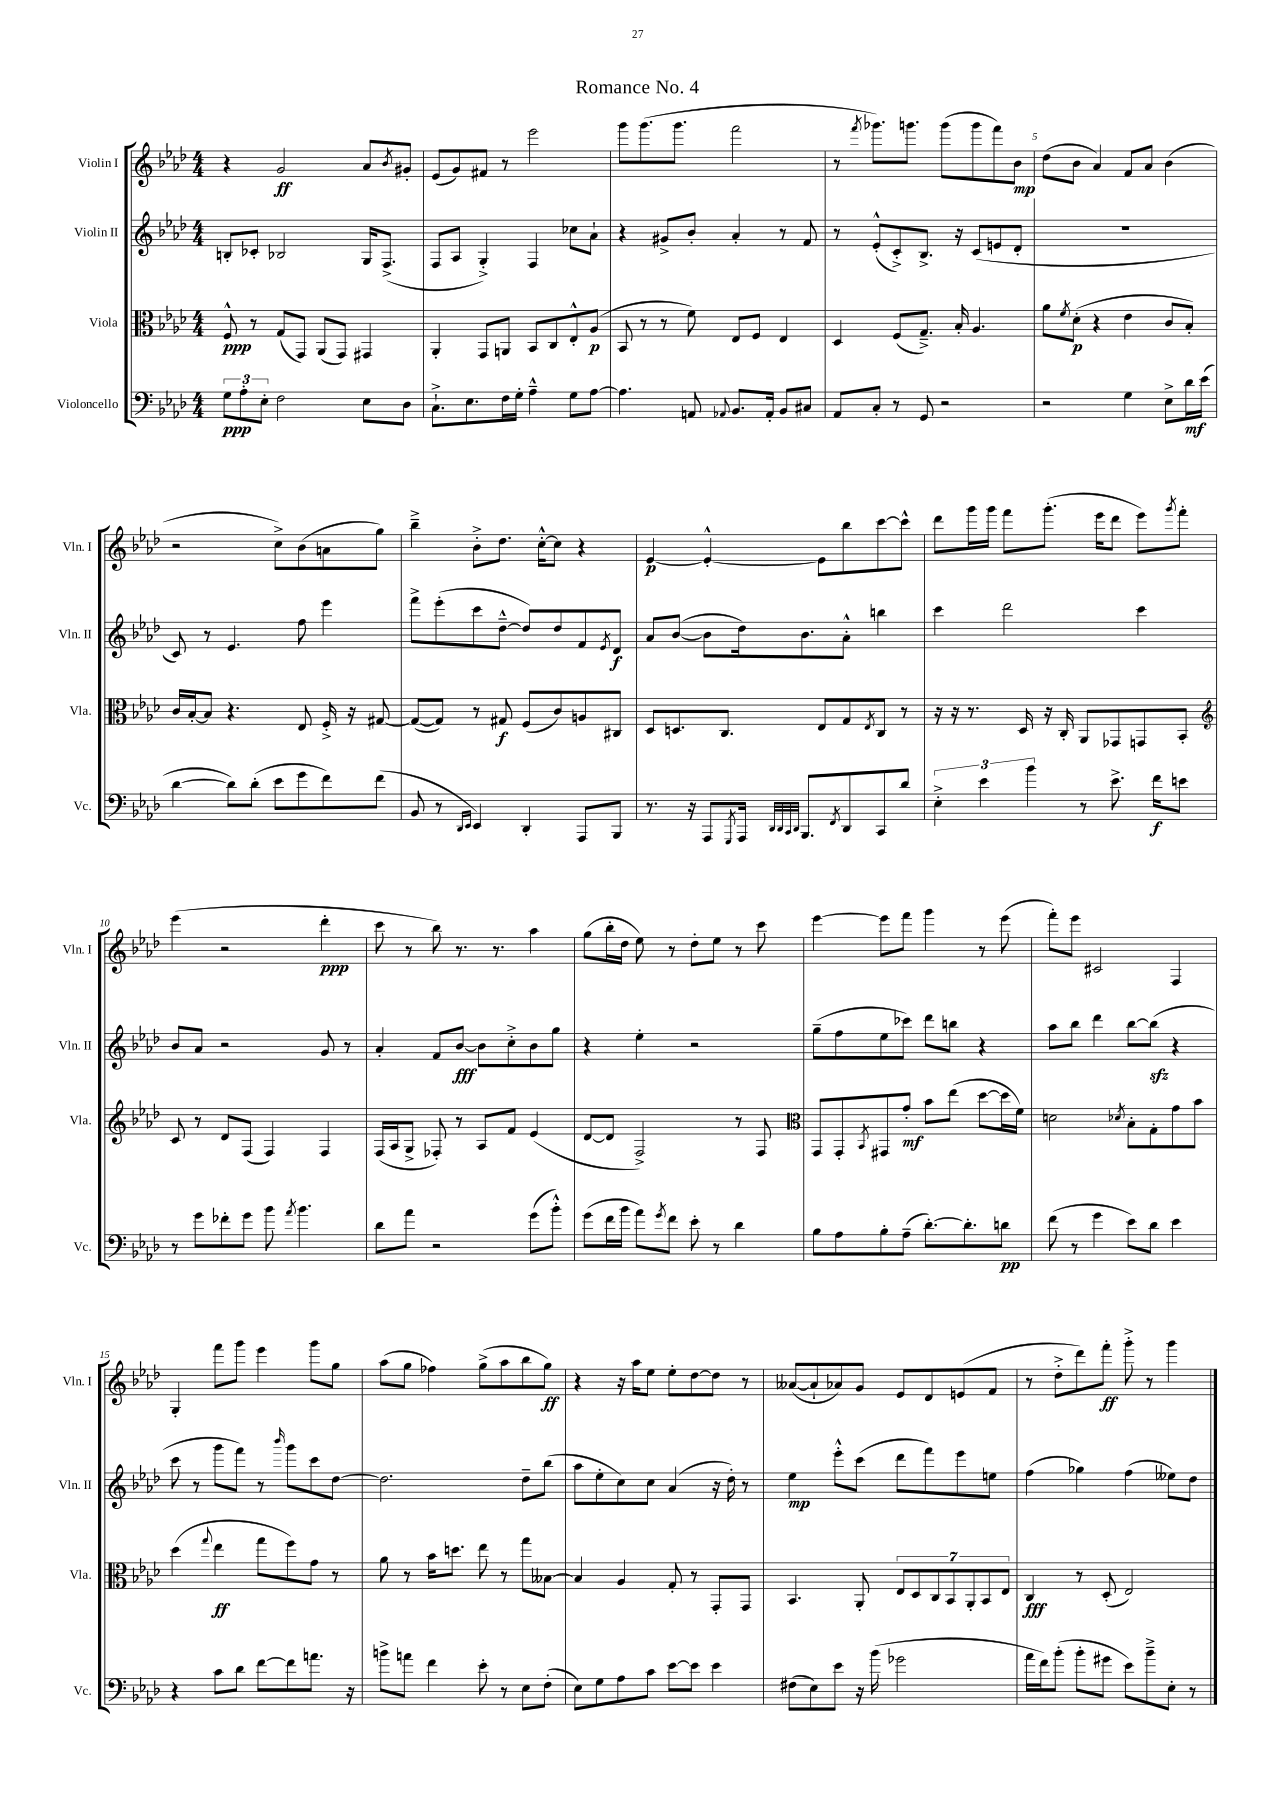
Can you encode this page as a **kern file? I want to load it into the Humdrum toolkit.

**kern	**kern	**kern	**kern
*staff4	*staff3	*staff2	*staff1
*clefF4	*clefC3	*clefG2	*clefG2
*k[b-e-a-d-]	*k[b-e-a-d-]	*k[b-e-a-d-]	*k[b-e-a-d-]
*M4/4	*M4/4	*M4/4	*M4/4
12G\L	8F^^/	8B'/L	4r
12A-'\	.	.	.
.	8r	8c-'/J	.
12E-'\J	.	.	.
2F\	(8G/L	2B-/	2g/
.	8GG/J)	.	.
.	(8AA-/L	.	.
.	8GG/J)	.	.
8E-\L	4GG#/	16G/LK	8a-/L
.	.	(8.F^/J	.
.	.	.	8qb-/
8D-\J	.	.	8g#'/J
=	=	=	=
8.C`^\L	4AA-'/	8F/L	(8e-/L
.	.	8A-/J	8g/)
8.E-\	.	.	.
.	8GG/L	4G'^/)	8f#/J
16F\L	8AA/J	.	8r
16G'\JJ	.	.	.
4A-~^^\	8BB-/L	4F/	2eee-\
.	8C/	.	.
8G\L	8E-'^^/	8cc-\L	.
[8A-\J	(8A-/J	8a-`\J	.
=	=	=	=
4.A-\]	8BB-/	4r	8ggg\L
.	8r	.	(8.ggg\
.	8r	8g#^/L	.
.	.	.	8.ggg\J
8AA/	8f\)	8b-'/J	.
8qqAA-/	.	.	.
8.BB-/L	8E-/L	4a-'/	2fff\
.	8F/J	.	.
16AA-'/Jk	.	.	.
8BB-/L	4E-/	8r	.
8C#/J	.	8f/	.
=	=	=	=
8AA-/L	4D-/	8r	8r
.	.	.	8qfff/
8C'/J	.	(8e-'^^/L	8.ggg-\L)
8r	(8F/L	8c'^/)	.
.	.	.	8.ggg\J
8GG/	8.G~^/J)	8.B-^/J	.
2r	.	.	(8ggg\L
.	16B-'/	16r	.
.	4.A-/	(8c/L	8ggg\
.	.	8e/	8fff\)
.	.	8d-'/J	8b-\J
=	=	=	=
2r	8a-\L	1r	(8dd-\L
.	8qf/	.	.
.	(8d-'\J	.	8b-\J
.	4r	.	4a-/)
4G\	4e-\	.	8f/L
.	.	.	8a-/J
8E-^\L	8c/L	.	(4b-\
16d-\L	8B-'/J)	.	.
(16e-\JJ	.	.	.
=	=	=	=
[4d-\	16c/LL	8c/)	2r
.	[16B-'/J	.	.
.	8B-/]J	8r	.
8d-\]L)	4.r	4.e-/	.
(8d-'\J	.	.	.
8e-\L	.	.	8cc^\L)
8g\	8E-/	8ff\	(8b-\
8f\)	16F'^/	4eee-\	8a\
.	16r	.	.
(8f\J	[8G#/	.	8gg\J)
=	=	=	=
8BB-/	(8G#/_L	8fff^\L	4bb-~^\
8r	8G#/]J)	(8eee-'\	.
16qqDD-/LL	.	.	.
16qqEE-/JJ	.	.	.
4EE-/)	8r	8ccc\	8b-'^\L
.	8G#/	[8dd-~^^\J	8.dd-\J
4DD-'/	(8F/L	8dd-/]L)	.
.	.	.	[16cc'^^\LK
.	8c/)	8dd-/	8cc\]J
8AAA-/L	8A/	8f/	4r
.	.	8qe-/	.
8BBB-/J	8C#/J	8d-/J	.
=	=	=	=
8.r	8D-/L	8a-/L	[4e-/
.	8.D/	([8b-/J	.
16r	.	.	.
8AAA-/L	.	8b-\]L	4e-'^^/_
.	8.C/J	.	.
8qGGG/	.	.	.
16AAA-/Jk	.	16dd-\k)	.
32qqDD-/LLL	.	.	.
32qqDD-/	.	.	.
32qqCC/	.	.	.
32qqDD-/JJJ	.	.	.
8.BBB-/L	.	8.b-\	.
.	8E-/L	.	8e-\]L
8qFF/	.	.	.
8DD-/	8G/	8a-'^^\J	8bb-\
.	8qE-/	.	.
8CC/	8C/J	4bb\	[8ccc\
8d-/J	8r	.	8ccc^^\]J
=	=	=	=
6E-'^\	16r	4ccc\	8ddd-\L
.	16r	.	.
.	8.r	.	16ggg\L
6e-\	.	.	.
.	.	.	16ggg\JJ
.	.	2ddd-\	8fff\L
.	16D-/	.	.
6b-\	.	.	.
.	16r	.	(8.ggg'\J
.	16C'/	.	.
8r	8AA-/L	.	.
.	.	.	16eee-\LK
8.e-^\	8GG-/	.	8ddd-\J
.	8GG/	4ccc\	8eee-\L)
16f\LK	.	.	.
.	.	.	8qggg/
8e\J	8BB-'/J	.	8fff'\J
=	=	=	=
*	*clefG2	*	*
8r	8c/	8b-/L	(4eee-\
8g\L	8r	8a-/J	.
8f-'\	8d-/L	2r	2r
8g\J	(8F/J	.	.
8b-\	4F/)	.	.
8qa-/	.	.	.
4.b-\	.	.	.
.	4F/	8g/	4ddd-'\
.	.	8r	.
=	=	=	=
8d-\L	(16F/LL	4a-'/	8ccc\
.	16A-/J	.	.
8a-\J	8G^/J	.	8r
2r	8F-'/)	8f/L	8bb-\)
.	8r	[8b-/J	8.r
.	8A-/L	8b-\]L	.
.	.	.	8.r
.	8f/J	8cc'^\	.
(8g\L	(4e-/	8b-\	4aa-\
8b-'^^\J)	.	8gg\J	.
=	=	=	=
(8g\L	[8d-/L	4r	(8gg\L
16f\L	8d-/]J	.	16bb-'\L
16b-\JJ	.	.	16dd-\JJ
8a-\L)	2F^/)	4ee-'\	8ee-\)
8qg/	.	.	.
8f\J	.	.	8r
8e-'\	.	2r	8dd-'\L
8r	.	.	8ee-\J
4d-\	8r	.	8r
.	8F/	.	8ccc\
=	=	=	=
*	*clefC3	*	*
8B-\L	8GG/L	(8gg~\L	[4eee-\
8A-\	8GG'/	8ff\	.
.	8qBB-/	.	.
8B-'\	8GG#/	8ee-\	8eee-\]L
(8A-~\J	8g'/J	8ccc-\J)	8fff\J
[8.d-'\L)	8b-\L	8ddd-\L	4ggg\
.	(8ee-\J	8bb\J	.
8.d-'\]	.	.	.
.	[8dd-\L	4r	8r
8d\J	16dd-\]L	.	(8eee-\
.	16f\JJ)	.	.
=	=	=	=
(8f\	2d\	8aa-\L	8fff'\L)
8r	.	8bb-\J	8eee-\J
4g\	.	4ddd-\	2c#/
.	8qd-/	.	.
8e-\L)	8B-'\L	[8bb-\L	.
8d-\J	8G'\	(8bb-\]J	.
4e-\	8g\	4r	4F/
.	8b-\J	.	.
=	=	=	=
4r	(4dd-\	8ccc\	4G'/
.	.	8r	.
.	8qqgg/	.	.
8c\L	4ee-\	8ggg\L	8fff\L
8d-\J	.	8fff\J)	8ggg\J
[8f\L	8gg\L	8r	4eee-\
.	.	16qqbbb-/	.
8f\]	8ff\)	8ggg\L	.
8.a\J	8g\J	8ccc\	8ggg\L
.	8r	[8dd-\J	8gg\J
16r	.	.	.
=	=	=	=
8b^\L	8a-\	2.dd-\]	(8aa-\L
8a\J	8r	.	8gg\J
4f\	16b-\LK	.	4ff-\)
.	8.dd\J	.	.
8e-'\	8ee-\	.	(8gg^\L
8r	8r	.	8aa-\
8E-\L	8gg\L	8dd-~\L	8bb-\
(8F'\J	[8B--\J	(8bb-\J	8gg\J)
=	=	=	=
8E-\L)	4B--/]	8aa-\L	4r
8G\	.	8ee-'\	.
8A-\	4A-/	8cc\)	16r
.	.	.	16aa-\LK
8c\J	.	8cc\J	8ee-\J
[8e-\L	8G'/	(4a-/	8ee-'\L
8e-\]J	8r	.	[8dd-\
4e-\	8GG'/L	16r	8dd-\]J
.	.	16dd-'\)	.
.	8GG/J	8r	8r
=	=	=	=
(8F#\L	4.BB-/	4ee-\	([8a--/L
8E-\)	.	.	8a--`/]
8e-\J	.	8eee-'^^\L	8a-/)
16r	8AA-'/	(8ccc\J	8g/J
(16b-\	.	.	.
2g-\	14E-/L	8ddd-\L	8e-/L
.	14D-/	.	.
.	.	8fff\)	8d-/
.	14C/	.	.
.	14BB-/	.	.
.	.	8eee-\	(8e/
.	14AA-'/	.	.
.	14BB-/	.	.
.	.	8ee\J	8f/J
.	14E-/J	.	.
=	=	=	=
16a-\LL	4C/	(4ff\	8r
16f\J)	.	.	.
(8b-'\J	.	.	8dd-'^\L
8b-'\L	8r	4gg-\)	8ddd-\)
8g#\J	(8D-'/	.	8fff'\J
8e-\L)	2E-/)	(4ff\	8ggg'^\
8b-~^\	.	.	8r
8E-'\J	.	8ee--\L)	4ggg\
8r	.	8dd-\J	.
==	==	==	==
*-	*-	*-	*-
